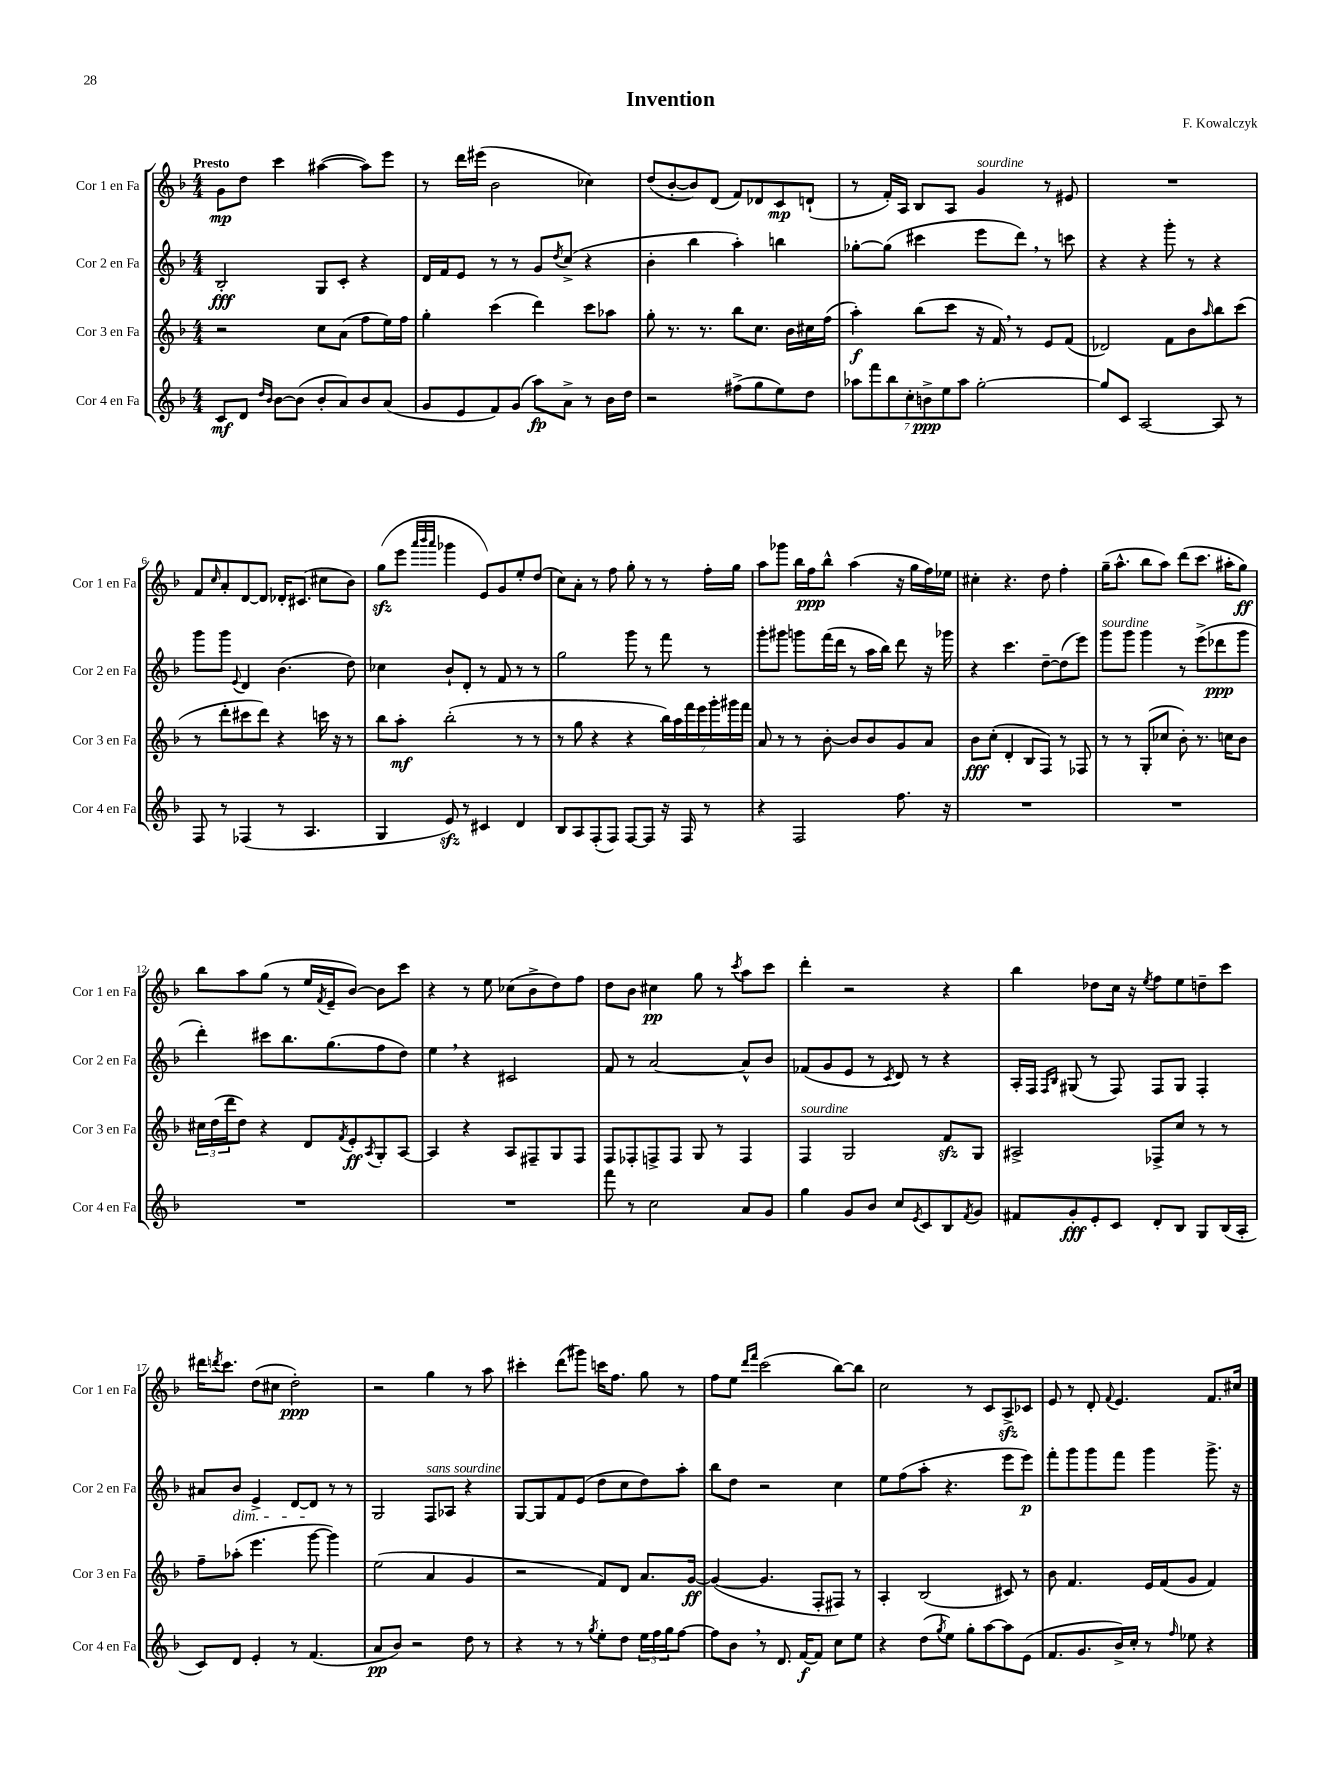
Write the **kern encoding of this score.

**kern	**kern	**kern	**kern
*staff4	*staff3	*staff2	*staff1
*clefG2	*clefG2	*clefG2	*clefG2
*k[b-]	*k[b-]	*k[b-]	*k[b-]
*M4/4	*M4/4	*M4/4	*M4/4
8c/L	2r	2B-'/	8g\L
8d/J	.	.	8dd\J
16qqdd/LL	.	.	.
16qqb-/JJ	.	.	.
[8b-\L	.	.	4ccc\
(8b-\]J	.	.	.
8b-'/L	8cc\L	8G/L	([4aa#\
8a/)	(8a\J	8c'/J	.
8b-/	8ff\L	4r	8aa#\]L)
(8a/J	16ee\L)	.	8eee\J
.	16ff\JJ	.	.
=	=	=	=
8g/L	4gg'\	16d/LL	8r
.	.	16f/J	.
8e/	.	8e/J	16ddd\LL
.	.	.	(16eee#\JJ
8f/)	(4ccc\	8r	2b-\
(8g/J	.	8r	.
8aa\L)	4ddd\)	8g/L	.
.	.	8qdd/	.
8a^\J	.	(8cc^/J	.
8r	8ccc\L	4r	4cc-\)
16b-\LL	8aa-\J	.	.
16dd\JJ	.	.	.
=	=	=	=
2r	8gg'\	4b-'\	(8dd/L
.	8.r	.	[8b-'/
.	.	4bb-\	8b-/])
.	8.r	.	.
.	.	.	(8d/J
(8ff#^\L	8bb-\L	4aa'\)	8f/L)
8gg\	8.cc\J	.	8d-/
8ee\)	.	4bb\	8c/
.	16b-\LL	.	.
8dd\J	16cc#\	.	(8d`/J
.	(16ff\JJ	.	.
=	=	=	=
14aa-\L	4aa'\)	[8gg-'\L	8r
14fff\	.	.	.
.	.	(8gg-\]J	16f'/LL)
14bb-\	.	.	.
.	.	.	16A/JJ
14cc'\	.	.	.
.	(8bb-\L	4ccc#\	8B-/L
14b^\	.	.	.
14ee\	.	.	.
.	8ccc\J	.	8A/J
14aa-\J	.	.	.
[2gg'\	16r	8eee\L	4g/
.	16f/)	.	.
.	8r	8ddd\J)	.
.	8e/L	8r	8r
.	(8f/J	8ccc\	8e#/
=	=	=	=
8gg/]L	2d-/)	4r	1r
8c/J	.	.	.
[2A/	.	4r	.
.	8f\L	8ggg'\	.
.	8b-\	8r	.
.	16qqaa/	.	.
8A/]	8bb-\	4r	.
8r	(8ccc\J	.	.
=	=	=	=
8F/	8r	8ggg\L	8f/L
.	.	.	16qqcc/
8r	8ddd'\L	8ggg\J	8a'/
.	.	8qqe/	.
(4F-/	8ccc#\	4d/	[8d/
.	8ddd\J)	.	8d/]J
8r	4r	(4.b-\	16d-'/LK
.	.	.	(8.c#/J
4.A/	.	.	.
.	16ccc\	.	8cc#\L
.	16r	.	.
.	8r	8dd\)	8b-\J)
=	=	=	=
4G/	8bb-\L	4cc-\	(8gg\L
.	8aa'\J	.	8eee\J
.	.	.	32qqaaa/LLL
.	.	.	32qqbbb-/
.	.	.	32qqaaa/JJJ
8e/)	(2bb-'\	8b-`/L	4ggg-\
8r	.	8d'/J	.
4c#/	.	8r	8e/L)
.	.	8f/	8g/
4d/	8r	8r	8ee'/
.	8r	8r	(8dd/J
=	=	=	=
8B-/L	8r	2gg\	8cc\L)
8A/	8gg\	.	8a'\J
(8F'/	4r	.	8r
8F/J)	.	.	8ff\
[8F/L	4r	8ggg\	8gg'\
8F/]J	.	8r	8r
16r	28bb-\LL)	8fff\	8r
.	28aa\	.	.
16F/	.	.	.
.	28fff\	.	.
.	28eee\	.	.
8r	.	8r	16ff'\LL
.	28ggg'\	.	.
.	28ggg#\	.	.
.	.	.	16gg\JJ
.	28fff\JJ	.	.
=	=	=	=
4r	8a/	8ggg'\L	8aa\L
.	8r	8ggg#\J	8ggg-\J
2F/	8r	8ggg\L	16bb-\LL
.	.	.	16ff\J
.	[8b-'\	(16fff\L	8bb-^^\J
.	.	16ddd\JJ	.
.	8b-/]L	8r	(4aa\
.	8b-/	16aa\LL	.
.	.	16bb-\JJ)	.
8.ff\	8g/	8ddd\	16r
.	.	.	16gg\LL
.	8a/J	16r	16ff\)
16r	.	16ggg-\	16ee-\JJ
=	=	=	=
1r	8b-\L	4r	4cc#'\
.	(8cc'\J	.	.
.	4d'/	4.ccc\	4.r
.	8B-/L	.	.
.	8F/J)	[8dd~\L	8dd\
.	8r	(8dd\]	4ff'\
.	8F-/	8eee\J)	.
=	=	=	=
1r	8r	8ggg\L	(16gg~\LK
.	.	.	8.aa^^\J
.	8r	8ggg\J	.
.	(8G'/L	4ggg\	8bb-\L
.	8cc-/J	.	8aa\J)
.	8b-'\)	8r	(8ddd\L
.	8.r	(8eee^\L	8.ccc\J
.	.	8ddd-\	.
.	16cc\LK	.	16aa#'\LK
.	8b-\J	8ggg\J	8gg\J)
=	=	=	=
1r	24cc#\LL	4ddd'\)	8bb-\L
.	(24dd\	.	.
.	24ddd\J	.	.
.	8dd\J)	.	8aa\
.	4r	8ccc#\L	(8gg\J
.	.	8.bb-\	8r
.	8d/L	.	16ee/LL
.	.	.	8qf/
.	.	(8.gg\	16e~/J
.	8qf/	.	.
.	8e'/	.	[8b-/J)
.	8qA/	.	.
.	8G'/	8ff\	8b-\]L
.	[8A/J	8dd\J)	8ccc\J
=	=	=	=
1r	4A/]	4ee\	4r
.	4r	4r	8r
.	.	.	8ee\
.	8A/L	2c#/	(8cc-\L
.	8F#~/	.	8b-^\
.	8G/	.	8dd\)
.	8F#/J	.	8ff\J
=	=	=	=
8fff\	8F/L	8f/	8dd\L
8r	8F-'/	8r	8b-\J
2cc\	8F^/	[2a/	4cc#\
.	8F/J	.	.
.	8G/	.	8gg\
.	8r	.	8r
.	.	.	8qccc/
8a/L	4F/	8a^^/]L	8aa\L
8g/J	.	8b-/J	8ccc\J
=	=	=	=
4gg\	4F/	(8f-/L	4ddd'\
.	.	8g/	.
8g/L	2G/	8e/J	2r
8b-/J	.	8r	.
.	.	8qc/	.
8cc/L	.	8d/)	.
8qe/	.	.	.
8c/	.	8r	.
8B-/	8f/L	4r	4r
8qf/	.	.	.
8g/J	8G/J	.	.
=	=	=	=
8f#/L	2A#^/	16A'/LL	4bb-\
.	.	16F/JJ	.
.	.	16qqF/LL	.
.	.	16qqB-/JJ	.
8g'/	.	(8G#/	.
8e'/	.	8r	8dd-\L
8c/J	.	8F/)	16cc\Jk
.	.	.	16r
.	.	.	8qee/
8d'/L	8F-^/L	8F/L	8ff\L
8B-/J	8cc/J	8G#/J	8ee\
8G/L	8r	4F'/	8dd~\
(16B-/L	8r	.	8ccc\J
16A'/JJ	.	.	.
=	=	=	=
8c/L)	8ff~\L	8a#/L	16ddd#\LK
.	.	.	8qddd/
.	.	.	8.ccc\J
8d/J	(8aa-'\J	8b-/J	.
4e'/	4.eee\	4e^/	(8dd\L
.	.	.	8cc#\J
8r	.	[8d/L	2dd'\)
(4.f/	[8ggg\	8d/]J	.
.	4ggg\])	8r	.
.	.	8r	.
=	=	=	=
8a/L	(2ee\	2G/	2r
8b-/J)	.	.	.
2r	.	.	.
.	4a/	8F/L	4gg\
.	.	8A-/J	.
8dd\	4g/	4r	8r
8r	.	.	8aa\
=	=	=	=
4r	2r	[8G/L	4ccc#'\
.	.	8G/]	.
8r	.	8f/	(8ddd\L
8r	.	(8e/J	8ggg#\J)
8qgg/	.	.	.
8ee'\L	8f/L)	8dd\L	16ccc\LK
.	.	.	8.ff\J
8dd\J	8d/J	8cc\	.
24ee\LL	8.a/L	8dd\)	8gg\
24ff\	.	.	.
24gg\J	.	.	.
[8ff\J	.	8aa'\J	8r
.	[16g/Jk	.	.
=	=	=	=
8ff\]L	(4g/_	8bb-\L	8ff\L
8b-\J	.	8dd\J	8ee\J
.	.	.	16qqddd/LL
.	.	.	16qqfff/JJ
8r	4.g/]	2r	(2ccc\
8.d/	.	.	.
[16f/LK	.	.	.
8f/]J	8F'/L	.	.
8cc\L	8F#/J)	4cc\	[8bb-\L)
8ee\J	8r	.	8bb-\]J
=	=	=	=
4r	4A'/	8ee\L	2cc\
.	.	(8ff\	.
(8dd\L	(2B-/	8aa'\J	.
8qgg/	.	.	.
8ee\J)	.	4.r	.
8gg'\L	.	.	8r
[8aa\	.	.	8c/L
8aa\]	8c#/)	8eee\L	8A^/
(8e\J	8r	8eee\J)	8c-/J
=	=	=	=
8.f/L	8b-\	8fff'\L	8e/
.	4.f/	8ggg\	8r
8.g/	.	.	.
.	.	8ggg\	8d'/
.	.	.	8qqf/
16b-^/L)	.	8fff\J	4.e/
16cc'/JJ	.	.	.
8r	16e/LL	4ggg\	.
.	(16f/J	.	.
16qqff/	.	.	.
8ee-\	8g/J	.	.
4r	4f/)	8.ggg^\	8.f/L
.	.	16r	16cc#/Jk
==	==	==	==
*-	*-	*-	*-
